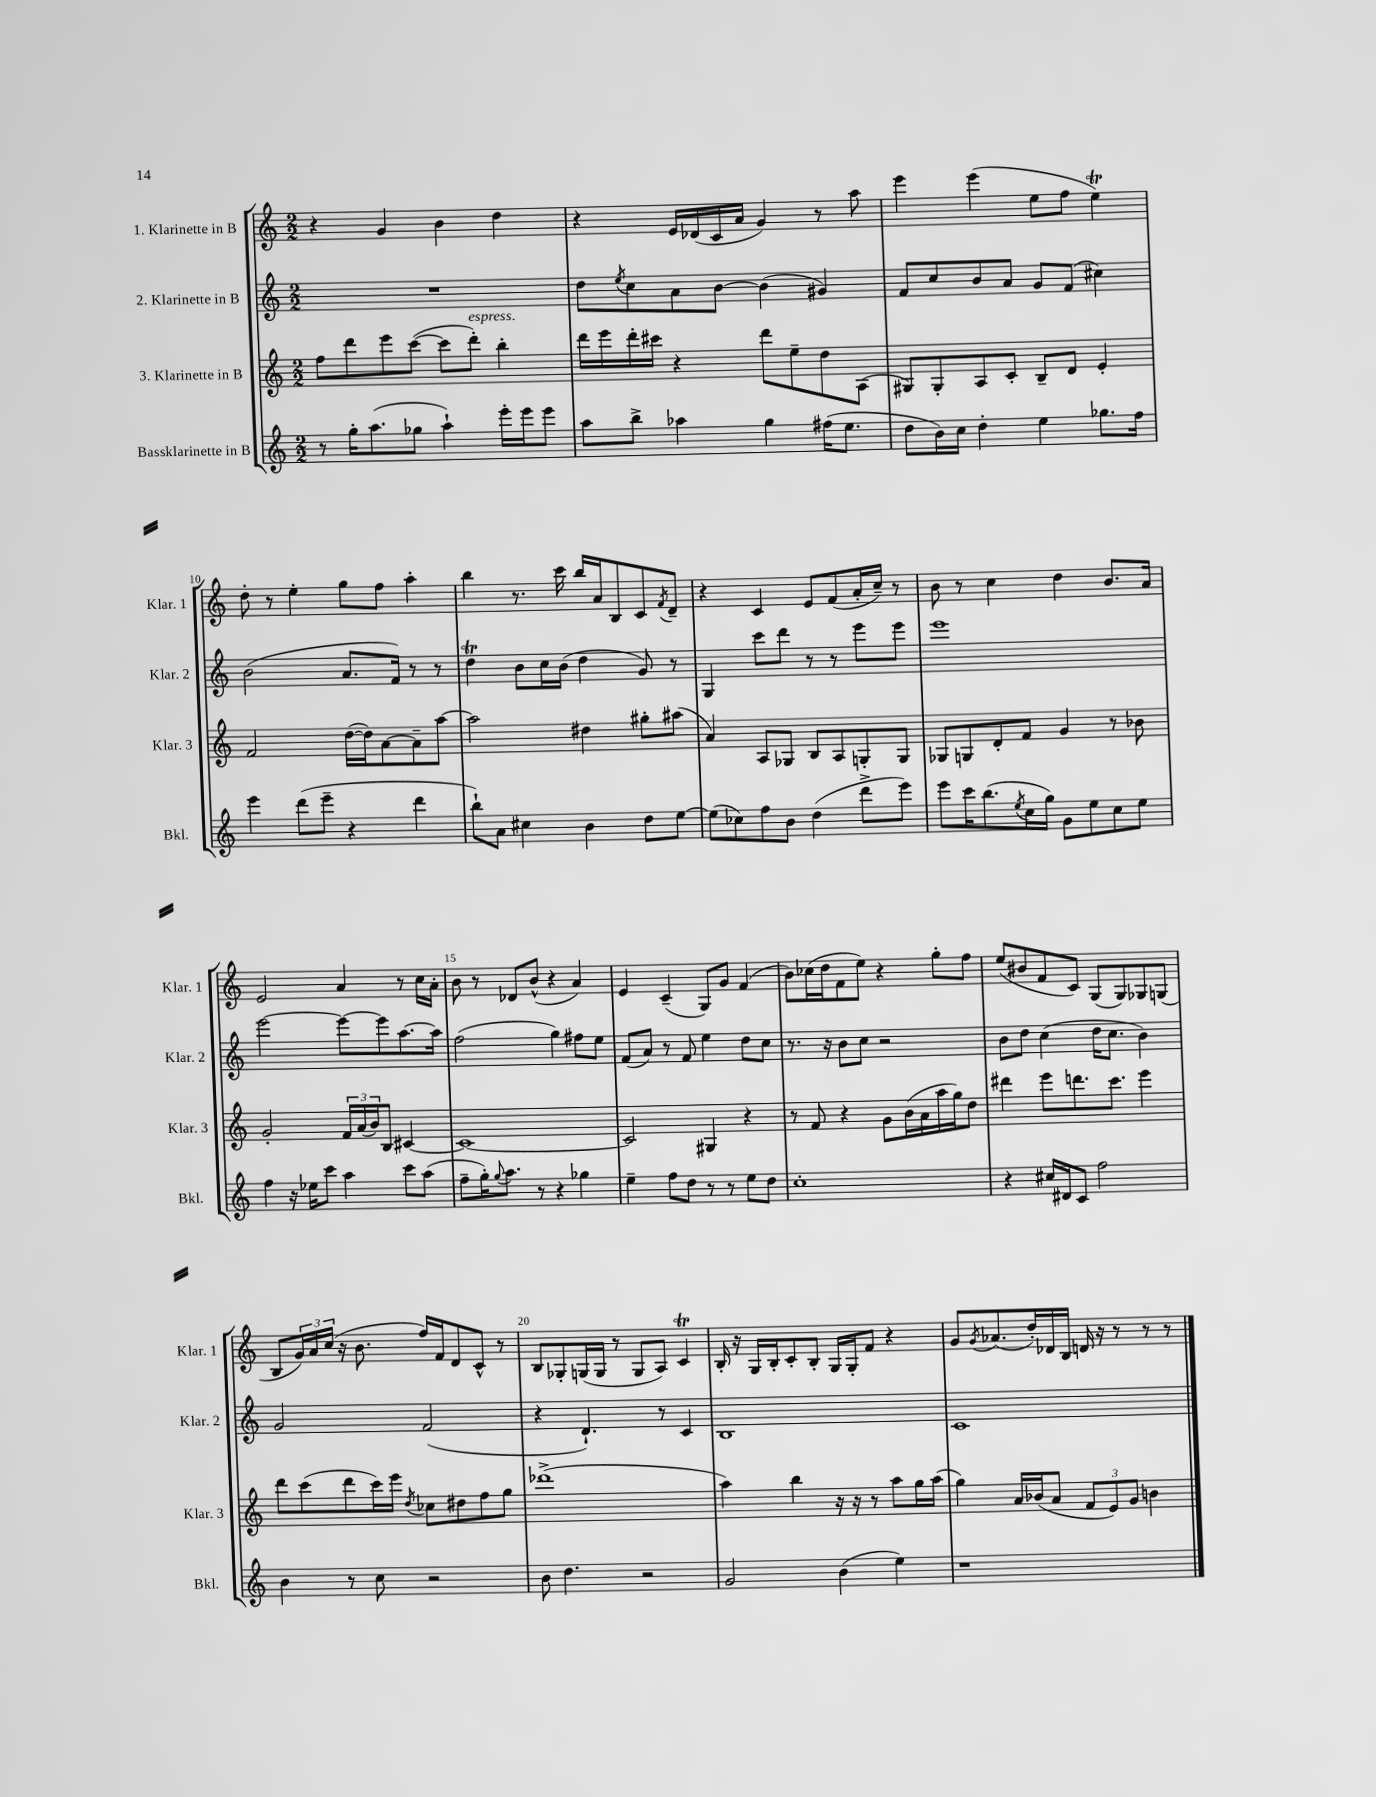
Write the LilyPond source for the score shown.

<<
\new StaffGroup <<
\new Staff = "s0" \with { instrumentName = "1. Klarinette in B" shortInstrumentName = "Klar. 1" } {
    \clef treble \key c \major \numericTimeSignature \time 2/2
    r4 g'4 b'4 d''4 |
    r4 e'16 des'16( c'16 a'16 g'4) r8 a''8 |
    e'''4 e'''4( e''8 f''8 e''4\trill) |
    d''8-. r8 e''4-. g''8 f''8 a''4-. |
    b''4 r8. c'''16 b''16 a'16 b8 c'8 \acciaccatura { f'8 } d'8-- |
    r4 c'4 e'8 f'8( a'16-. c''16--) r8 |
    b'8 r8 c''4 d''4 b'8. a'16 |
    e'2 a'4 r8 c''16 a'16-. |
    b'8 r8 des'8 b'8-^( r4 a'4) |
    e'4 c'4--( g8) g'8 f'4( |
    b'8) ces''16( d''16 f'8 e''8) r4 g''8-. f''8 |
    e''8( bis'8 f'8 c'8) g8( g8) ges8 g8( |
    b8 \tuplet 3/2 { g'16) a'16 c''16( } r16 b'8. f''16) f'16 d'8 c'8-^ r8 |
    b8 ges8-. g16( g16 r8 g8 a8) c'4\trill |
    b16-. r16 g16 b16-. c'8-. b8-. g16 g16-. f'8 r4 |
    g'8 \acciaccatura { g'8 } aes'8.( d''16-.) des'16 b16 d'16 r16 r8 r8 r8 \bar "|." |
}
\new Staff = "s1" \with { instrumentName = "2. Klarinette in B" shortInstrumentName = "Klar. 2" } {
    \clef treble \key c \major \numericTimeSignature \time 2/2
    R1 |
    d''8 \acciaccatura { e''8 } c''8 a'8 b'8~ b'4( gis'4) |
    f'8 c''8 b'8 a'8 g'8 f'8( cis''4) |
    b'2( a'8. f'16) r8 r8 |
    d''4\trill b'8 c''16 b'16( d''4 g'8) r8 |
    g4 c'''8 d'''8 r8 r8 e'''8 e'''8 |
    e'''1 |
    e'''2~ e'''8~ e'''8 a''8.~ a''16 |
    f''2( g''4) fis''8 e''8 |
    f'8( a'8) r8 f'8 e''4 d''8 c''8 |
    r8. r16 b'8 c''8 r2 |
    b'8 d''8 c''4( d''16 c''8. b'4) |
    g'2 f'2( |
    r4 d'4.-!) r8 c'4 |
    b1 |
    c'1 \bar "|." |
}
\new Staff = "s2" \with { instrumentName = "3. Klarinette in B" shortInstrumentName = "Klar. 3" } {
    \clef treble \key c \major \numericTimeSignature \time 2/2
    f''8 d'''8 e'''8 c'''8~( c'''8 d'''8-.^\markup { \italic "espress." }) b''4-. |
    d'''16 e'''16 d'''16-. cis'''16 r4 d'''8 e''8-- d''8 a8( |
    gis8) gis8-. a8 c'8-. b8-- d'8 e'4-. |
    f'2 d''16~( d''16) a'8~ a'8-- a''8~ |
    a''2 dis''4 gis''8-. ais''8( |
    a'4) a8 ges8 b8 a8 g8-. g8 |
    ges8 g8 d'8-. f'8 g'4 r8 bes'8 |
    g'2-. \tuplet 3/2 { f'16 a'16( b'16) } b8 cis'4~ |
    cis'1~ |
    cis'2 gis4 r4 |
    r8 f'8 r4 g'8 b'16( a'16 a''16 g''16) d''8 |
    dis'''4 e'''8 d'''8. c'''8. e'''4 |
    d'''8 c'''8( d'''8 c'''16) e'''16 \acciaccatura { d''8 } ces''8 dis''8 f''8 g''8 |
    des'''1->( |
    a''4) b''4 r16 r16 r8 a''8 g''16 a''16( |
    g''4) a'16 bes'16( a'8 \tuplet 3/2 { f'8 e'8) g'8 } b'4 \bar "|." |
}
\new Staff = "s3" \with { instrumentName = "Bassklarinette in B" shortInstrumentName = "Bkl." } {
    \clef treble \key c \major \numericTimeSignature \time 2/2
    r8 g''16-. a''8.( ges''8 a''4-!) e'''16-. e'''16 e'''8 |
    a''8 b''8-> aes''4 g''4 fis''16( e''8. |
    d''8 b'16) c''16 d''4-. e''4 ges''8. f''16 |
    e'''4 d'''8( e'''8-- r4 d'''4 |
    b''8-!) a'8 cis''4 b'4 d''8 e''8~ |
    e''8( ces''8) f''8 b'8 d''4( d'''8-> e'''8) |
    e'''8 c'''16 b''8.( \acciaccatura { e''8 } c''16 g''16) g'8 e''8 c''8 e''8 |
    f''4 r16 ees''16 c'''8 a''4 c'''8 a''8( |
    f''8-- g''16-.) \appoggiatura { g''8 } a''8. r8 r4 ges''4 |
    e''4-- f''8 d''8 r8 r8 e''8 d''8 |
    c''1-. |
    r4 cis''16 dis'16 c'8 f''2 |
    b'4 r8 c''8 r2 |
    b'8 d''4. r2 |
    g'2 b'4( e''4) |
    r1 \bar "|." |
}
>>
>>
\layout { \context { \Score currentBarNumber = #7 \override BarNumber.break-visibility = ##(#f #t #t) barNumberVisibility = #(every-nth-bar-number-visible 5) } }
